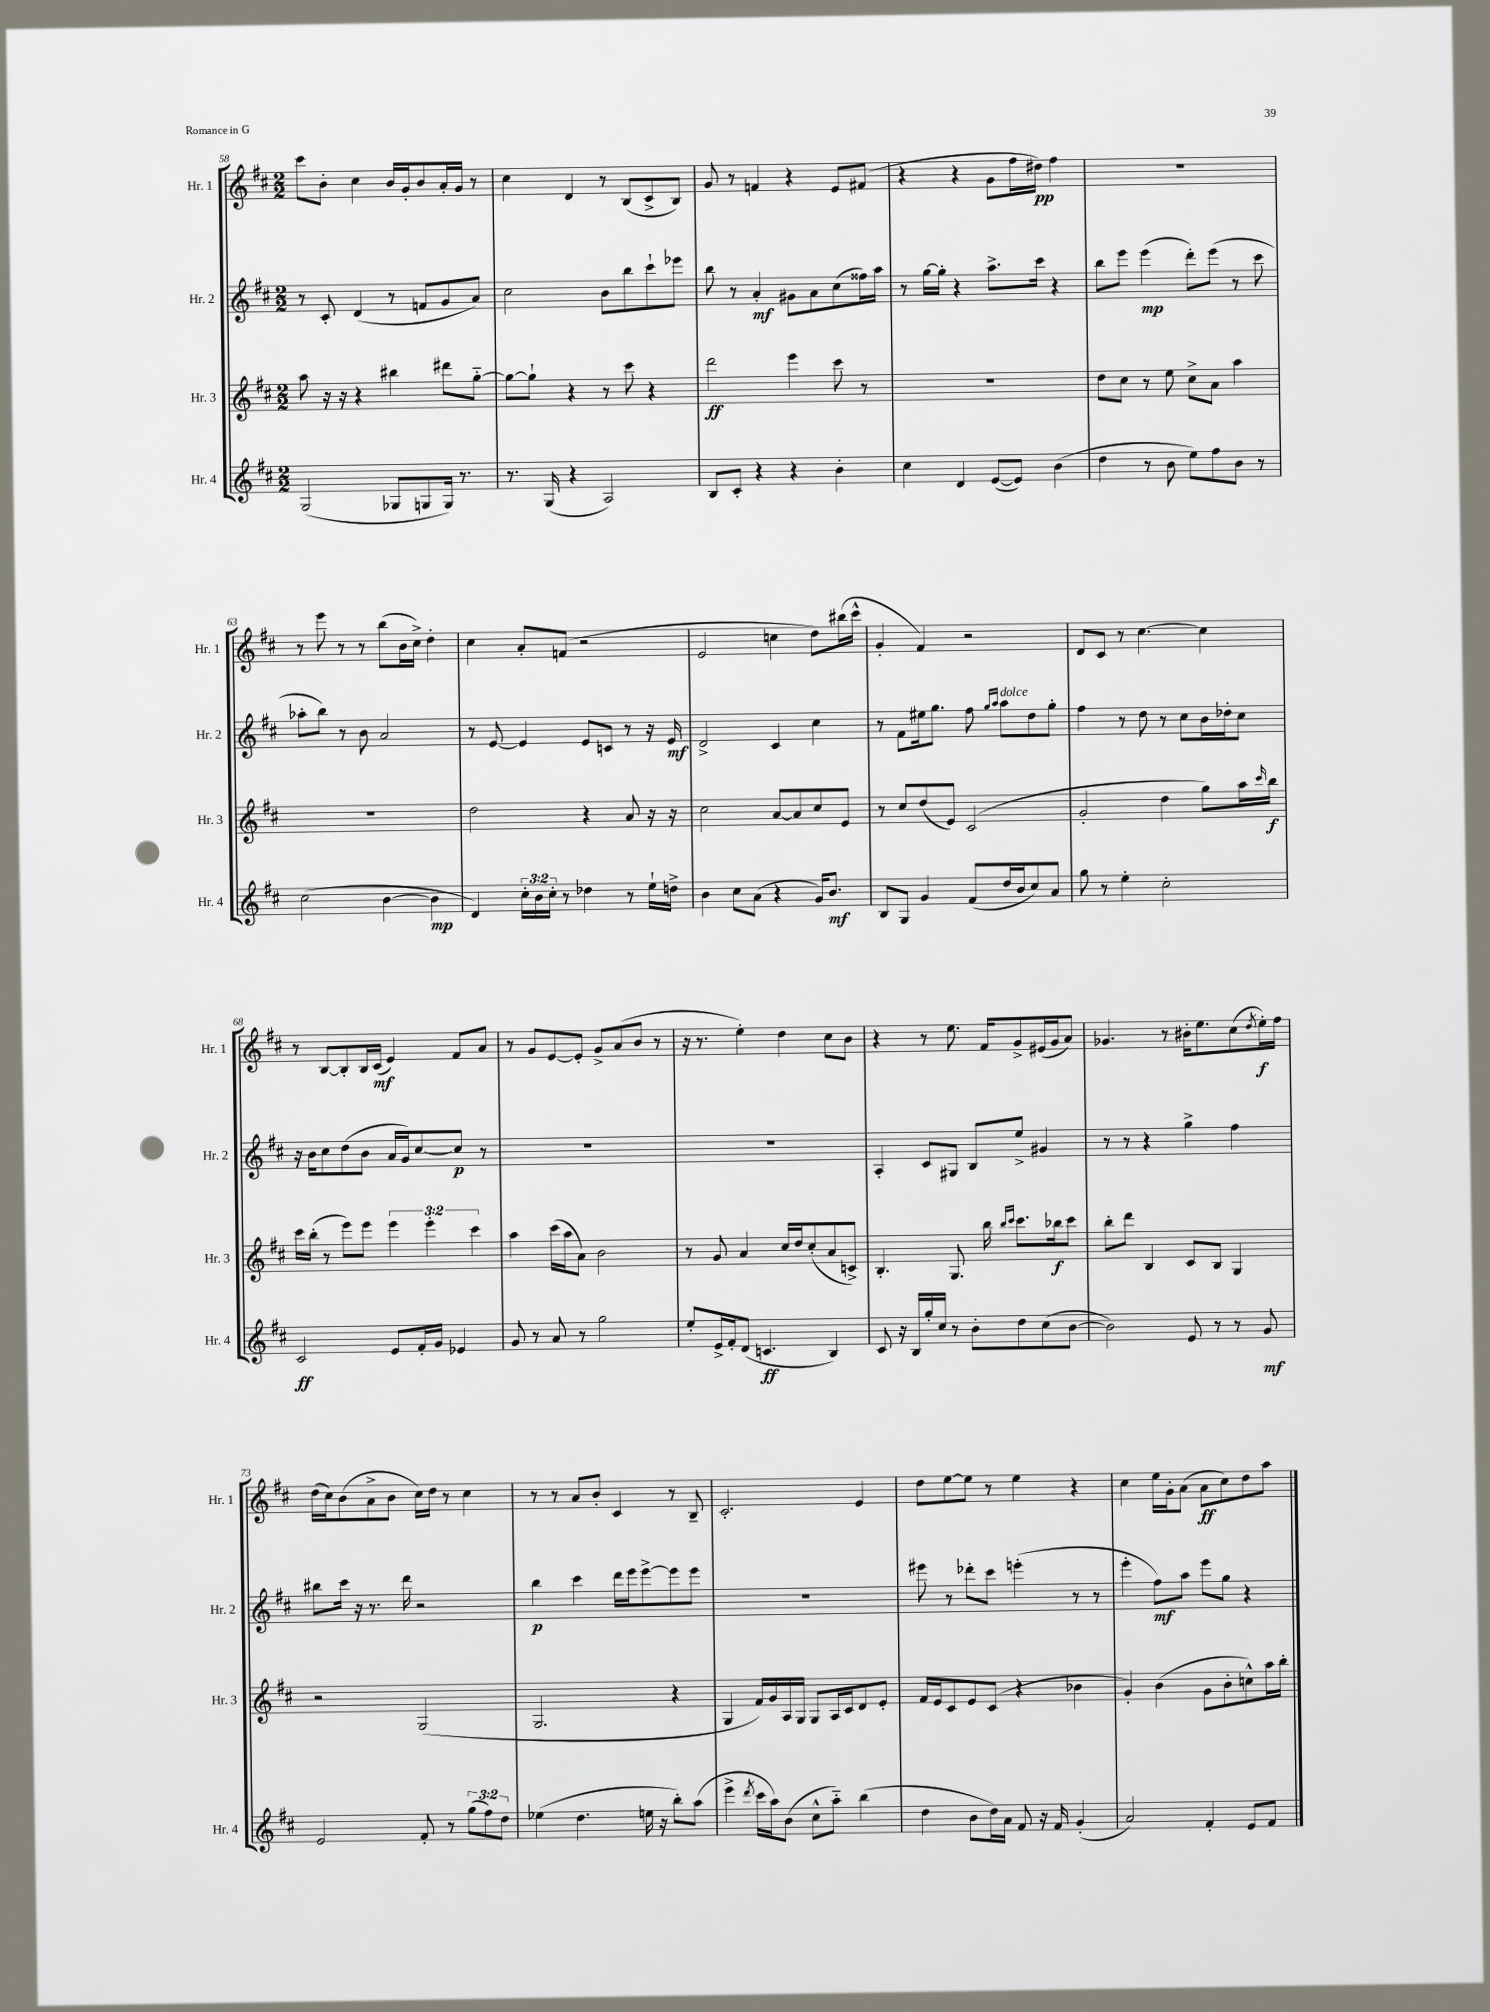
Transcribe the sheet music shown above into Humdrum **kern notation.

**kern	**dynam	**kern	**dynam	**kern	**dynam	**kern	**dynam
*part4	*part4	*part3	*part3	*part2	*part2	*part1	*part1
*staff4	*staff4	*staff3	*staff3	*staff2	*staff2	*staff1	*staff1
*I"Hr. 4	*	*I"Hr. 3	*	*I"Hr. 2	*	*I"Hr. 1	*
*I'Hr. 4	*	*I'Hr. 3	*	*I'Hr. 2	*	*I'Hr. 1	*
*clefG2	*	*clefG2	*	*clefG2	*	*clefG2	*
*k[f#c#]	*	*k[f#c#]	*	*k[f#c#]	*	*k[f#c#]	*
*M2/2	*	*M2/2	*	*M2/2	*	*M2/2	*
=58	=58	=58	=58	=58	=58	=58	=58
(2G/	.	8aa\	.	8r	.	8ccc#\L	.
.	.	16r	.	8c#'/	.	8b'\J	.
.	.	16r	.	.	.	.	.
.	.	4r	.	(4d/	.	4cc#\	.
8G-X/L	.	4bb#X\	.	8r	.	16b/LL	.
.	.	.	.	.	.	16g'/J	.
8Gn/	.	.	.	8fn/L	.	8b/	.
16G/Jk)	.	8ddd#X\L	.	8g/	.	16a'/L	.
8.r	.	.	.	.	.	16g/JJ	.
.	.	[8gg\J	.	8a/J)	.	8r	.
=59	=59	=59	=59	=59	=59	=59	=59
8.r	.	8gg\L_	.	2cc#\	.	4cc#\	.
.	.	8gg`\J]	.	.	.	.	.
(16G/	.	.	.	.	.	.	.
4r	.	4r	.	.	.	4d/	.
2A/)	.	8r	.	8b\L	.	8r	.
.	.	8ccc#\	.	8bb\	.	(8B/L	.
.	.	4r	.	8ccc#`\	.	8c#^/	.
.	.	.	.	8eee-X\J	.	8B/J)	.
=60	=60	=60	=60	=60	=60	=60	=60
8B/L	.	2ddd\	ff	8bb\	.	8g/	.
8c#'/J	.	.	.	8r	.	8r	.
4r	.	.	.	4a'/	mf	4fn/	.
4r	.	4eee\	.	8g#X\L	.	4r	.
.	.	.	.	8a\	.	.	.
4b'\	.	8ccc#\	.	(8cc#\	.	8e/L	.
.	.	8r	.	16ff##X\L)	.	(8f#X/J	.
.	.	.	.	16aa\JJ	.	.	.
=61	=61	=61	=61	=61	=61	=61	=61
4cc#\	.	1r	.	8r	.	4r	.
.	.	.	.	[16gg\LL	.	.	.
.	.	.	.	16gg'\JJ]	.	.	.
4d/	.	.	.	4r	.	4r	.
([8e/L	.	.	.	8.aa^\L	.	8g\L	.
8e/J])	.	.	.	.	.	16ff#\L	.
.	.	.	.	16ccc#\Jk	.	16dd#X\JJ)	pp
(4b\	.	.	.	4r	.	4ff#\	.
=62	=62	=62	=62	=62	=62	=62	=62
4dd\	.	8dd\L	.	8bb\L	.	1r	.
.	.	8cc#\J	.	8eee\J	.	.	.
8r	.	8r	.	(4eee\	mp	.	.
8b\	.	8ee\	.	.	.	.	.
8ee\L)	.	8cc#^\L	.	8ddd'\L)	.	.	.
8ff#\	.	8a\J	.	(8eee\J	.	.	.
8b\J	.	4aa\	.	8r	.	.	.
8r	.	.	.	8ccc#\	.	.	.
!!LO:LB:g=z
=63	=63	=63	=63	=63	=63	=63	=63
(2cc#\	.	1r	.	8aa-X'\L	.	8r	.
.	.	.	.	8bb\J)	.	8eee\	.
.	.	.	.	8r	.	8r	.
.	.	.	.	8b\	.	8r	.
[4b\	.	.	.	2a/	.	(8bb\L	.
.	.	.	.	.	.	16b\L	.
.	.	.	.	.	.	16cc#^\JJ)	.
4b\]	mp	.	.	.	.	4dd'\	.
=64	=64	=64	=64	=64	=64	=64	=64
4d/)	.	2dd\	.	8r	.	4cc#\	.
.	.	.	.	[8e/	.	.	.
24cc#'\LL	.	.	.	4e/]	.	8a'/L	.
24b\	.	.	.	.	.	.	.
24cc#'\JJ	.	.	.	.	.	.	.
8r	.	.	.	.	.	(8fn/J	.
4dd-X\	.	4r	.	8e/L	.	2r	.
.	.	.	.	8cn/J	.	.	.
8r	.	8a/	.	8r	.	.	.
16ee`\LL	.	16r	.	16r	.	.	.
16ddn^\JJ	.	16r	.	16e/	mf	.	.
=65	=65	=65	=65	=65	=65	=65	=65
4b\	.	2cc#\	.	2d^/	.	2e/	.
8cc#\L	.	.	.	.	.	.	.
(8a\J	.	.	.	.	.	.	.
4r	.	[8a/L	.	4c#/	.	4ccn\	.
.	.	8a/]	.	.	.	.	.
16g/KL)	.	8cc#/	.	4cc#\	.	8dd\L)	.
8.b/J	mf	.	.	.	.	.	.
.	.	8e/J	.	.	.	(16bb#X\L	.
.	.	.	.	.	.	16ccc#^^\JJ	.
=66	=66	=66	=66	=66	=66	=66	=66
8B/L	.	8r	.	8r	.	4g'/	.
8G/J	.	8cc#/L	.	8f#\L	.	.	.
4g/	.	(8dd/	.	16ee#X\k	.	4f#/)	.
.	.	.	.	8.gg\J	.	.	.
.	.	8e/J)	.	.	.	.	.
(8f#/L	.	(2c#/	.	8ff#\	.	2r	.
.	.	.	.	16qqgg/LL	.	.	.
.	.	.	.	16qqaa/JJ	.	.	.
!	!	!	!	!LO:TX:a:i:t=dolce	!	!	!
16dd/L	.	.	.	8aa\L	.	.	.
16b/J	.	.	.	.	.	.	.
8cc#/)	.	.	.	8dd\	.	.	.
8a/J	.	.	.	8gg'\J	.	.	.
=67	=67	=67	=67	=67	=67	=67	=67
8gg\	.	2g'/	.	4ff#\	.	8d/L	.
8r	.	.	.	.	.	8c#/J	.
4ee'\	.	.	.	8r	.	8r	.
.	.	.	.	8dd\	.	[4.cc#\	.
2cc#'\	.	4dd\	.	8r	.	.	.
.	.	.	.	8cc#\L	.	.	.
.	.	8gg\L)	.	16b\L	.	4cc#\]	.
.	.	.	.	16dd-X'\J	.	.	.
.	.	16aa\L	.	8cc#\J	.	.	.
.	.	16qqccc#/	.	.	.	.	.
.	.	16bb\JJ	f	.	.	.	.
!!LO:LB:g=z
=68	=68	=68	=68	=68	=68	=68	=68
2c#/	ff	16ccc#\LL	.	16r	.	8r	.
.	.	(16bb'\JJ	.	16b\KL	.	.	.
.	.	8r	.	8cc#\	.	[8B/L	.
.	.	8eee\L)	.	(8dd\	.	8B'/]	.
.	.	8eee\J	.	8b\J	.	16B/L	.
.	.	.	.	.	.	(16c#/JJ	mf
8e/L	.	6eee\	.	16a/LL	.	4e/)	.
.	.	.	.	16g/J)	.	.	.
16f#'/L	.	.	.	[8cc#/	.	.	.
.	.	6eee'\	.	.	.	.	.
16g/JJ	.	.	.	.	.	.	.
4e-X/	.	.	.	8cc#/J]	p	8f#/L	.
.	.	6ccc#\	.	.	.	.	.
.	.	.	.	8r	.	8a/J	.
=69	=69	=69	=69	=69	=69	=69	=69
8g/	.	4aa\	.	1r	.	8r	.
8r	.	.	.	.	.	8g/L	.
8a/	.	(16ccc#\LL	.	.	.	[8e/	.
.	.	16aa\J	.	.	.	.	.
8r	.	8a\J)	.	.	.	8e'/J]	.
2gg\	.	2b\	.	.	.	8g^/L	.
.	.	.	.	.	.	(8a/	.
.	.	.	.	.	.	8b/J	.
.	.	.	.	.	.	8r	.
=70	=70	=70	=70	=70	=70	=70	=70
8ee'/L	.	8r	.	1r	.	16r	.
.	.	.	.	.	.	8.r	.
16e^/L	.	8g/	.	.	.	.	.
16f#'/J	.	.	.	.	.	.	.
(8d/J	.	4a/	.	.	.	4ee'\)	.
4.cn/	ff	.	.	.	.	.	.
.	.	16cc#/LL	.	.	.	4dd\	.
.	.	16dd/J	.	.	.	.	.
.	.	(8cc#'/	.	.	.	.	.
4B/)	.	8a/	.	.	.	8cc#\L	.
.	.	8cn^/J)	.	.	.	8b\J	.
=71	=71	=71	=71	=71	=71	=71	=71
8c#/	.	4.B'/	.	4A'/	.	4r	.
16r	.	.	.	.	.	.	.
16B/LL	.	.	.	.	.	.	.
16gg'/	.	.	.	8c#/L	.	8r	.
16cc#/JJ	.	.	.	.	.	.	.
8r	.	8.G/	.	8G#X/J	.	8.ee\	.
8b'\L	.	.	.	8B/L	.	.	.
.	.	16bb\	.	.	.	16f#/KL	.
.	.	16qqbb/LL	.	.	.	.	.
.	.	16qqccc#/JJ	.	.	.	.	.
8dd\	.	8.ccc#\L	.	8ee^/J	.	8g^/	.
(8cc#\	.	.	.	4g#X/	.	(16e#X/L	.
.	.	16bb-X\k	f	.	.	16g/J	.
[8b\J	.	8ccc#\J	.	.	.	8a/J)	.
=72	=72	=72	=72	=72	=72	=72	=72
2b\])	.	8bb'\L	.	8r	.	4.g-X/	.
.	.	8ddd\J	.	8r	.	.	.
.	.	4B/	.	4r	.	.	.
.	.	.	.	.	.	8r	.
8e/	.	8c#/L	.	4gg^\	.	16b#X'\KL	.
.	.	.	.	.	.	8.ee\	.
8r	.	8B/J	.	.	.	.	.
8r	.	4G/	.	4ff#\	.	(8cc#\	.
.	.	.	.	.	.	8qdd/	.
8g/	mf	.	.	.	.	16ee'\L)	f
.	.	.	.	.	.	16ff#\JJ	.
!!LO:LB:g=z
=73	=73	=73	=73	=73	=73	=73	=73
2e/	.	2r	.	8bb#X\L	.	(16dd\LL	.
.	.	.	.	.	.	16cc#\J)	.
.	.	.	.	16ccc#\Jk	.	(8b\	.
.	.	.	.	16r	.	.	.
.	.	.	.	8.r	.	8a^\	.
.	.	.	.	.	.	8b\J	.
.	.	.	.	16ddd\	.	.	.
8f#'/	.	(2G/	.	2r	.	16cc#\LL)	.
.	.	.	.	.	.	16dd\JJ	.
8r	.	.	.	.	.	8r	.
(12gg\L	.	.	.	.	.	4cc#\	.
12ff#\)	.	.	.	.	.	.	.
12dd\J	.	.	.	.	.	.	.
=74	=74	=74	=74	=74	=74	=74	=74
(4ee-X\	.	2.G/	.	4bb\	p	8r	.
.	.	.	.	.	.	8r	.
4.dd\	.	.	.	4ccc#\	.	8a/L	.
.	.	.	.	.	.	8b'/J	.
.	.	.	.	16ddd\LL	.	4c#/	.
.	.	.	.	16eee\J	.	.	.
16een\	.	.	.	[8eee^\	.	.	.
16r	.	.	.	.	.	.	.
8bb'\L)	.	4r	.	8eee\]	.	8r	.
(8aa\J	.	.	.	8eee\J	.	8B~/	.
=75	=75	=75	=75	=75	=75	=75	=75
4eee^\	.	4G/	.	1r	.	2.c#'/	.
8qddd/	.	.	.	.	.	.	.
16ccc#\LL	.	16f#/LL)	.	.	.	.	.
16aa\J)	.	16g/	.	.	.	.	.
(8b\J	.	16A/	.	.	.	.	.
.	.	16G/JJ	.	.	.	.	.
8cc#^^\L	.	8G/L	.	.	.	.	.
8aa\J)	.	16A/L	.	.	.	.	.
.	.	16c#/J	.	.	.	.	.
(4bb\	.	8d/	.	.	.	4e/	.
.	.	8e'/J	.	.	.	.	.
=76	=76	=76	=76	=76	=76	=76	=76
4dd\	.	16f#/LL	.	8eee#X\	.	8dd\L	.
.	.	16e/J	.	.	.	.	.
.	.	8c#/	.	8r	.	[8ee\	.
8b\L	.	8e/	.	8ddd-X'\L	.	8ee\J]	.
16dd\L)	.	(8c#/J	.	8ccc#\J	.	8r	.
16a\JJ	.	.	.	.	.	.	.
8f#/	.	4r	.	(4eeen'\	.	4ee\	.
16r	.	.	.	.	.	.	.
16f#/	.	.	.	.	.	.	.
(4g'/	.	4b-X\	.	8r	.	4r	.
.	.	.	.	8r	.	.	.
=77	=77	=77	=77	=77	=77	=77	=77
2a/)	.	4g'/)	.	4eee'\	.	4cc#\	.
.	.	(4b\	.	8ff#\L)	mf	16ee\LL	.
.	.	.	.	.	.	16g'\J	.
.	.	.	.	8aa\J	.	(8a\J	.
4f#'/	.	8g\L	.	8eee\L	.	8a\L	ff
.	.	8b'\	.	8gg\J	.	8cc#\)	.
8e/L	.	8ccn^^\)	.	4r	.	8dd\	.
8f#/J	.	16aa\L	.	.	.	8aa\J	.
.	.	16bb'\JJ	.	.	.	.	.
==	==	==	==	==	==	==	==
*-	*-	*-	*-	*-	*-	*-	*-
